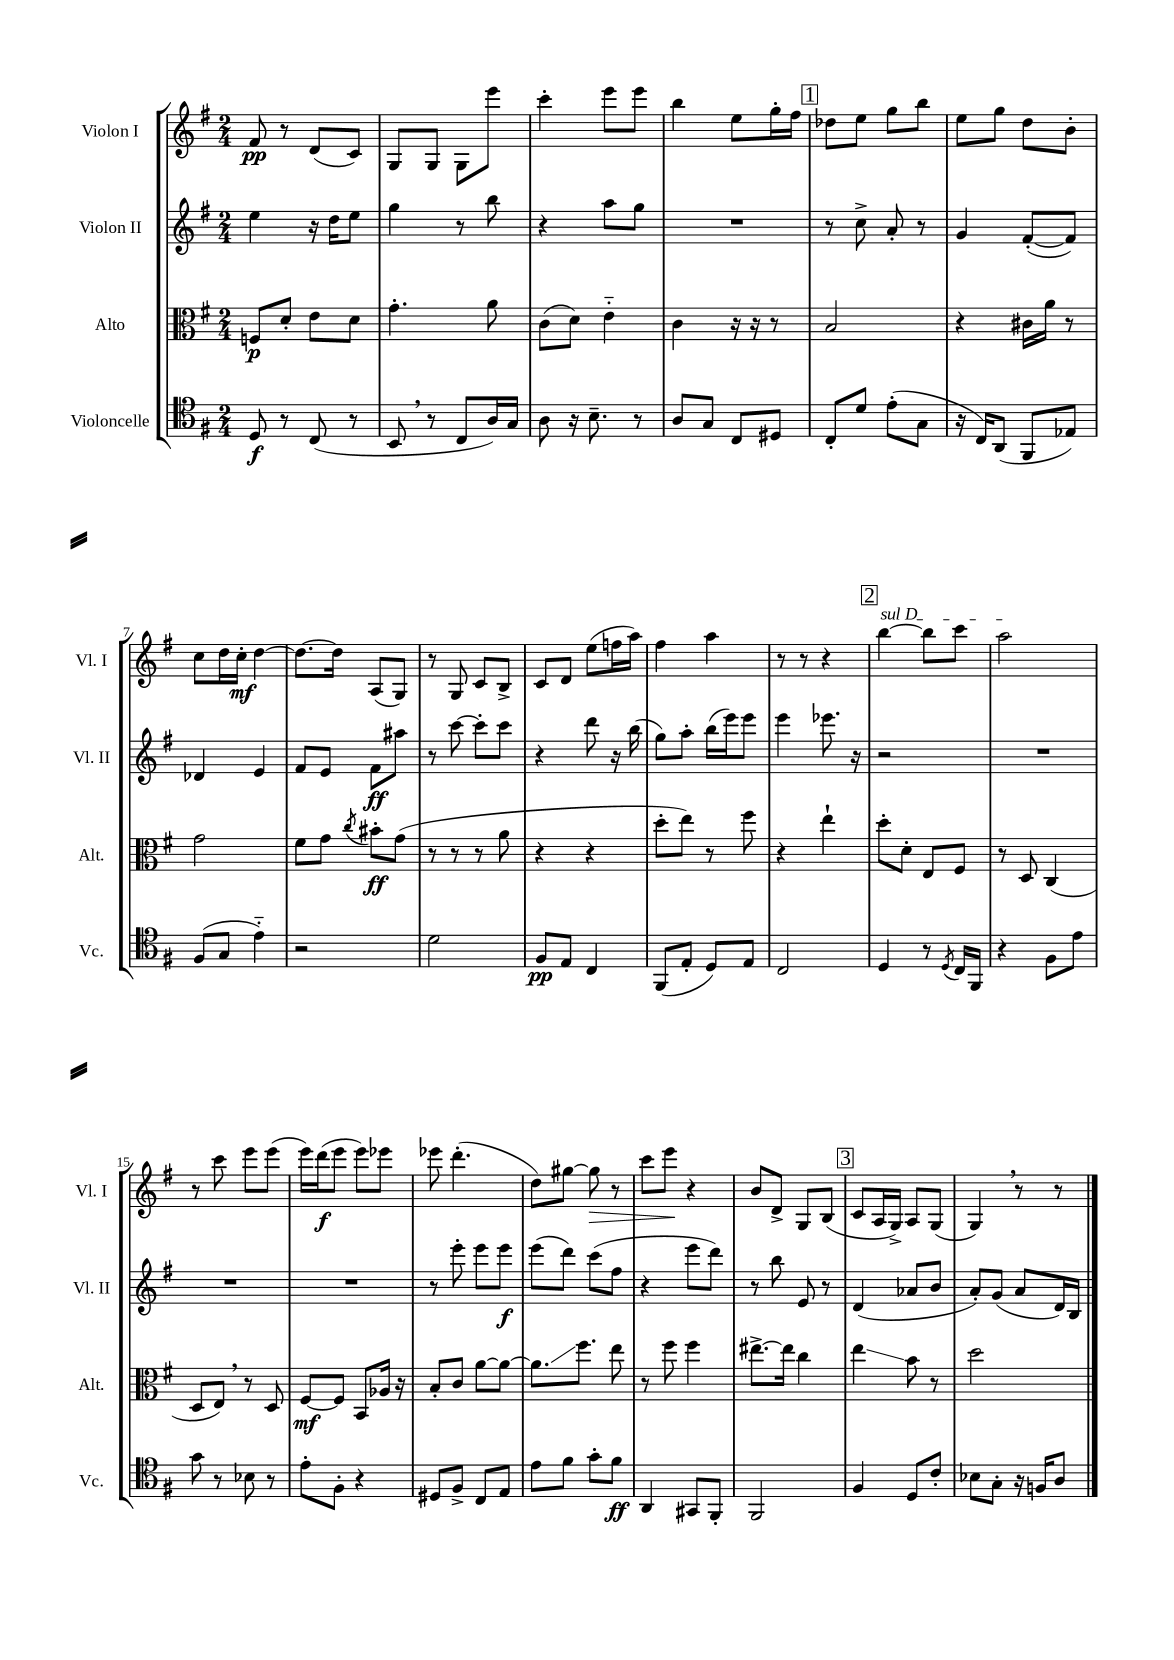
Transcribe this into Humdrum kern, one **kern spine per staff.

**kern	**kern	**kern	**kern
*staff4	*staff3	*staff2	*staff1
*clefC4	*clefC3	*clefG2	*clefG2
*k[f#]	*k[f#]	*k[f#]	*k[f#]
*M2/4	*M2/4	*M2/4	*M2/4
8D/	8F/L	4ee\	8f#/
8r	8d'/J	.	8r
(8C/	8e\L	16r	(8d/L
.	.	16dd\LK	.
8r	8d\J	8ee\J	8c/J)
=	=	=	=
8BB/	4.g'\	4gg\	8G/L
8r	.	.	8G/J
8C/L	.	8r	8G\L
16A/L)	8a\	8bb\	8eee\J
16G/JJ	.	.	.
=	=	=	=
8A\	(8c\L	4r	4ccc'\
16r	8d\J)	.	.
8.B~\	.	.	.
.	4e'~\	8aa\L	8eee\L
8r	.	8gg\J	8eee\J
=	=	=	=
8A/L	4c\	2r	4bb\
8G/J	.	.	.
8C/L	16r	.	8ee\L
.	16r	.	.
8D#/J	8r	.	16gg'\L
.	.	.	16ff#\JJ
=	=	=	=
8C'/L	2B/	8r	8dd-\L
8d/J	.	8cc^\	8ee\J
(8e'\L	.	8a'/	8gg\L
8G\J	.	8r	8bb\J
=	=	=	=
16r	4r	4g/	8ee\L
16C/LK)	.	.	.
(8AA/J	.	.	8gg\J
8FF#/L	16c#\LL	([8f#'/L	8dd\L
.	16a\JJ	.	.
8E-/J)	8r	8f#/]J)	8b'\J
=	=	=	=
(8F#/L	2g\	4d-/	8cc\L
8G/J	.	.	16dd\L
.	.	.	16cc'\JJ
4e'~\)	.	4e/	[4dd\
=	=	=	=
2r	8f#\L	8f#/L	8.dd\_L
.	8g\J	8e/J	.
.	.	.	16dd\]Jk
.	8qcc/	.	.
.	8b#'\L	8f#\L	(8A/L
.	(8g\J	8aa#\J	8G/J)
=	=	=	=
2d\	8r	8r	8r
.	8r	[8ccc\	8G/
.	8r	8ccc'\]L	8c/L
.	8a\	8ccc\J	8B^/J
=	=	=	=
8F#/L	4r	4r	8c/L
8E/J	.	.	8d/J
4C/	4r	8ddd\	(8ee\L
.	.	16r	16ff\L
.	.	(16bb\	16aa\JJ)
=	=	=	=
(8FF#/L	8dd'\L	8gg\L)	4ff#\
8E'/J	8ee\J)	8aa'\J	.
8D/L)	8r	(16bb\LL	4aa\
.	.	16eee\J)	.
8E/J	8ff#\	8eee\J	.
=	=	=	=
2C/	4r	4eee\	8r
.	.	.	8r
.	4ee`\	8.eee-\	4r
.	.	16r	.
=	=	=	=
4D/	8dd'\L	2r	[4bb\
.	8d'\J	.	.
8r	8E/L	.	8bb\]L
8qD/	.	.	.
16C/LL	8F#/J	.	8ccc\J
16FF#/JJ	.	.	.
=	=	=	=
4r	8r	2r	2aa\
.	8D/	.	.
8F#\L	(4C/	.	.
8e\J	.	.	.
=	=	=	=
8g\	8D/L	2r	8r
8r	8E/J)	.	8ccc\
8B-\	8r	.	8eee\L
8r	8D/	.	(8eee\J
=	=	=	=
8e'\L	[8F#/L	2r	16eee\LL)
.	.	.	(16ddd\J
8F#'\J	8F#/]J	.	8eee\J
4r	8BB/L	.	8eee\L)
.	16A-/Jk	.	8eee-\J
.	16r	.	.
=	=	=	=
8D#/L	8B'/L	8r	8eee-\
8F#^/J	8c/J	8eee'\	(4.ddd'\
8C/L	[8a\L	8eee\L	.
8E/J	8a\_J	8eee\J	.
=	=	=	=
8e\L	8.a\]L	(8eee\L	8dd\L)
8f#\J	.	8ddd\J)	[8gg#\J
.	8.ff#\J	.	.
8g'\L	.	(8ccc\L	8gg#\]
8f#\J	8ee\	8ff#\J	8r
=	=	=	=
4AA/	8r	4r	8ccc\L
.	8ff#\	.	8eee\J
8GG#/L	4ff#\	8eee\L	4r
8FF#'/J	.	8ddd\J)	.
=	=	=	=
2FF#/	[8.ee#^\L	8r	8b/L
.	.	8bb\	8d^/J
.	16ee#\]Jk	.	.
.	4cc\	8e/	8G/L
.	.	8r	(8B/J
=	=	=	=
4F#/	4ee\	(4d/	8c/L
.	.	.	16A/L
.	.	.	16G^/JJ)
8D/L	8b\	8a-/L	8A/L
8c'/J	8r	8b/J	(8G/J
=	=	=	=
8B-\L	2dd\	8a'/L)	4G/)
8G'\J	.	(8g/J	.
16r	.	8a/L	8r
16F/LK	.	.	.
8A/J	.	16d/L)	8r
.	.	16B/JJ	.
==	==	==	==
*-	*-	*-	*-
